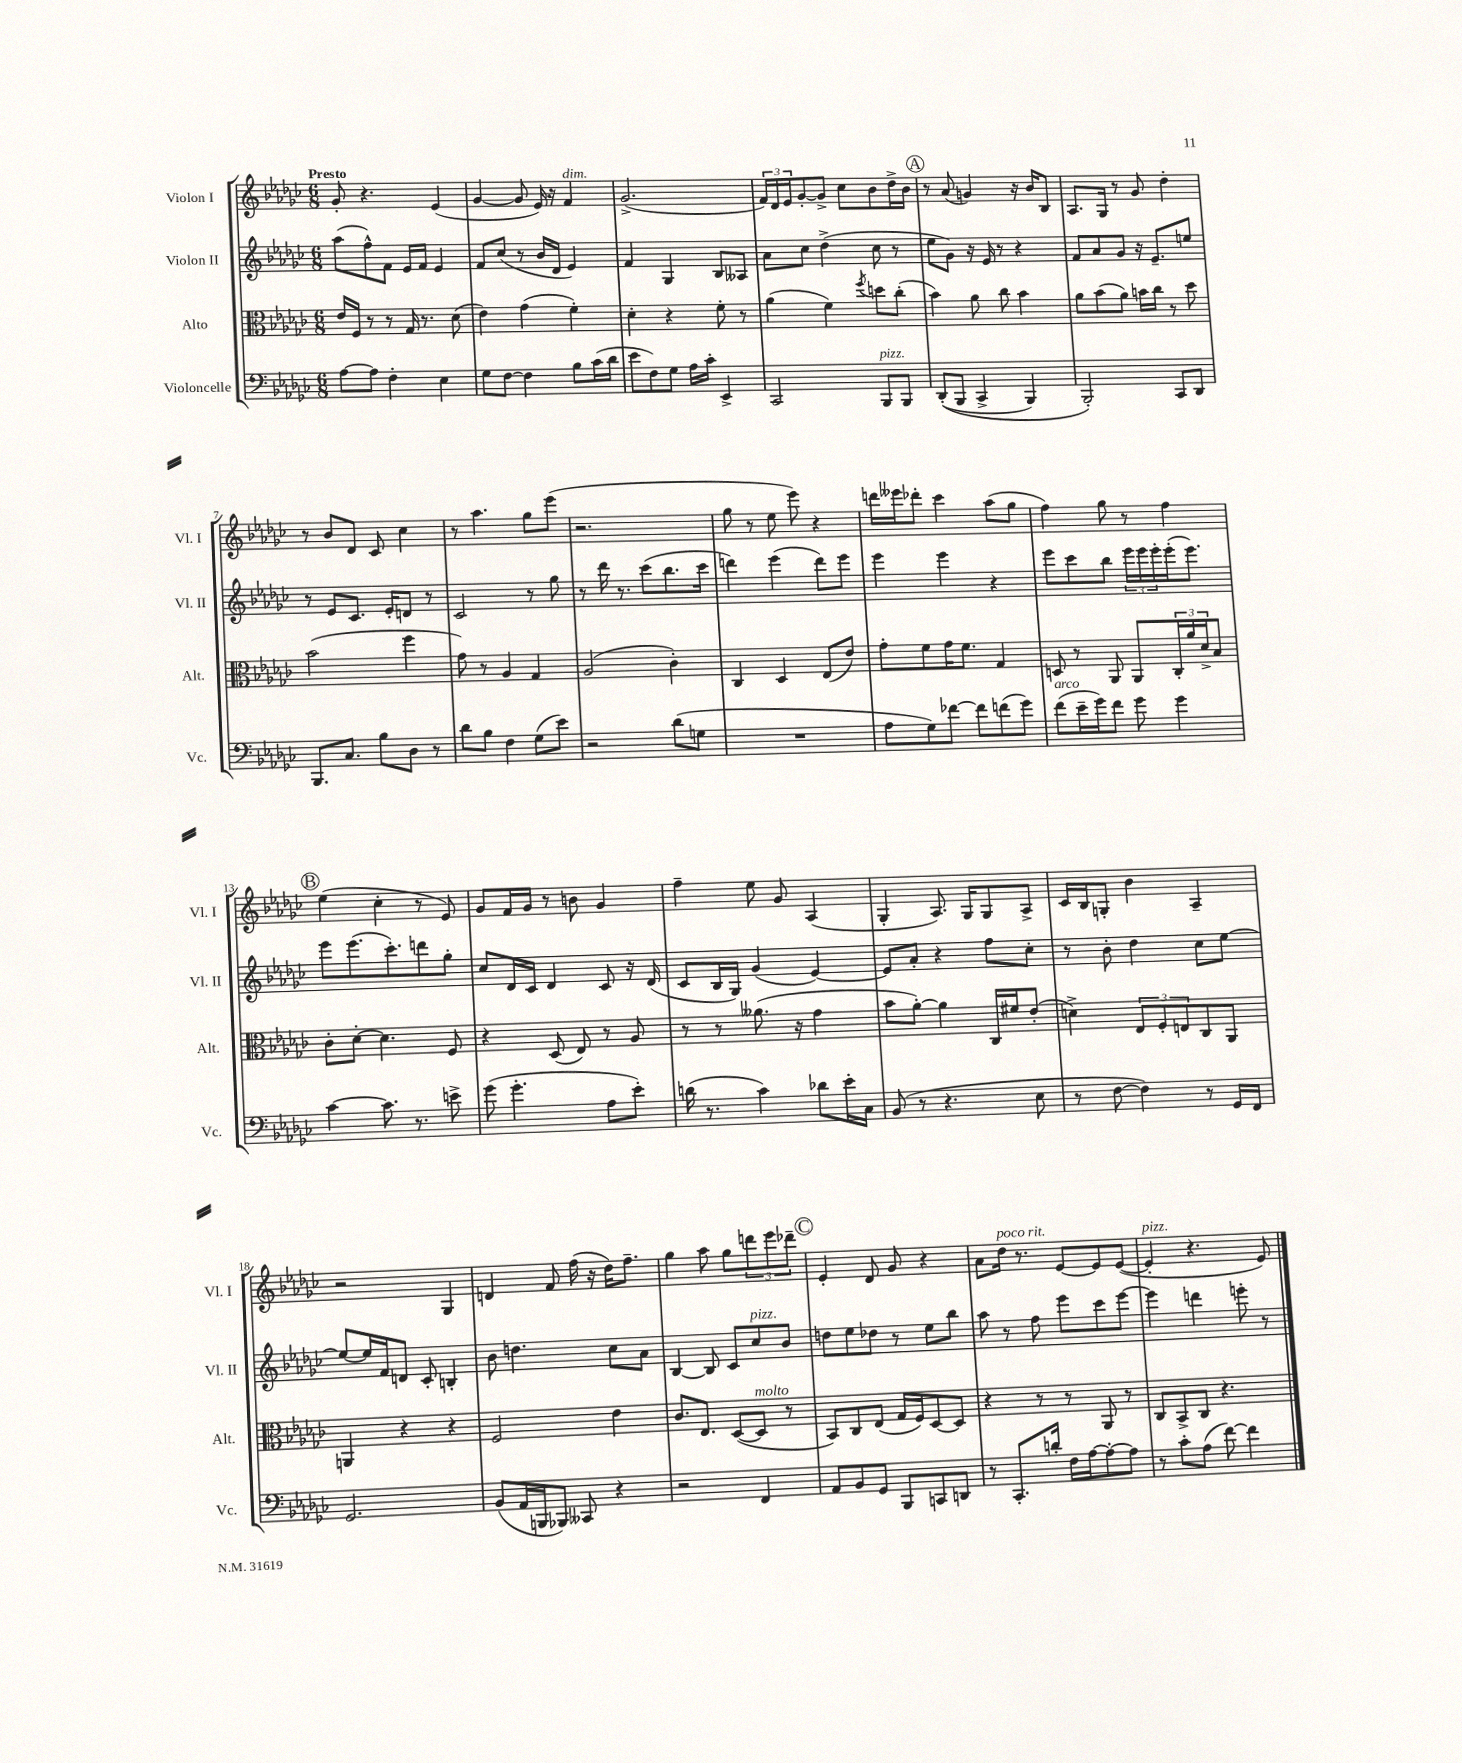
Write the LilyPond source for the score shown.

<<
\new StaffGroup <<
\new Staff = "s0" \with { instrumentName = "Violon I" shortInstrumentName = "Vl. I" } {
    \clef treble \key ges \major \numericTimeSignature \time 6/8 \tempo "Presto"
    ges'8-. r4. ees'4( |
    ges'4~ ges'8 ees'16) r16 f'4^\markup { \italic "dim." } |
    ges'2.->( |
    \tuplet 3/2 { f'16) des'16 ees'16 } ges'8~-. ges'8-> ces''8 bes'8 des''16-> bes'16 |
    \mark \markup { \circle "A" } r8 aes'8( g'4) r16 bes'16 bes8 |
    aes8. ges16 r8 ges'8 des''4-. |
    r8 bes'8 des'8 ces'8 ces''4 |
    r8 aes''4. ges''8 ees'''8( |
    r2. |
    ges''8 r8 ees''8 ees'''8) r4 |
    d'''16 eeses'''16 des'''8-. ces'''4 aes''8( ges''8 |
    f''4) ges''8 r8 f''4 |
    \mark \markup { \circle "B" } ees''4( ces''4-. r8 ees'8) |
    ges'8 f'16 ges'16 r8 b'8 ges'4 |
    f''4-- ees''8 ges'8 aes4( |
    ges4-. aes8.) ges16 ges8 aes8-> |
    ces'16 bes16 g8-. bes'4 aes4-- |
    r2 ges4 |
    d'4 f'8 f''16( r16 des''16) f''8.-- |
    ges''4 aes''8 ges''8 \tuplet 3/2 { d'''8 ees'''8 des'''8-- } |
    \mark \markup { \circle "C" } ees'4-. des'8 ges'8 r4 |
    aes'8 des''16^\markup { \italic "poco rit." } r8. ees'8~ ees'8 ees'8~( |
    ees'4-.^\markup { \italic "pizz." } r4. ees'8) \bar "|." |
}
\new Staff = "s1" \with { instrumentName = "Violon II" shortInstrumentName = "Vl. II" } {
    \clef treble \key ges \major \numericTimeSignature \time 6/8
    aes''8( f''8-^) f'8 ees'16 f'16 ees'4 |
    f'8 ces''8( r8 bes'16 des'16 ees'4) |
    f'4 ges4 bes8 aeses8 |
    aes'8 ces''8 des''4->( ces''8 r8 |
    \mark \markup { \circle "A" } ees''8 ges'8) r16 ees'16 r8 r4 |
    f'8 aes'8 ges'8 r16 ees'8.-- e''8 |
    r8 ees'8 ces'8. ees'16-. d'8 r8 |
    ces'2 r8 ges''8 |
    r8 des'''16 r8. ces'''8( bes''8. ces'''16 |
    d'''4) ees'''4( d'''8) ees'''8 |
    ees'''4 ees'''4 r4 |
    ees'''8 ces'''8 bes''8 \tuplet 3/2 { ees'''16 ees'''16 ees'''16-. } ees'''16-.( ees'''8.) |
    \mark \markup { \circle "B" } ees'''8 ees'''8.( ces'''8.-.) d'''8 ges''8-. |
    ces''8 des'16 ces'16 des'4 ces'8 r16 des'16( |
    ces'8 bes16 ges16) ges'4( ees'4~) |
    ees'8 aes'8-. r4 f''8 ces''8-. |
    r8 bes'8-. des''4 ces''8 ees''8~ |
    ees''8~ ees''16 f'16 d'8 ces'8-. b4-. |
    bes'8 d''4. ces''8 aes'8 |
    bes4~ bes8 ces'8 ces''8^\markup { \italic "pizz." } bes'8 |
    \mark \markup { \circle "C" } d''8 ees''8 des''8 r8 ees''8 bes''8 |
    aes''8 r8 f''8 ees'''8 ces'''8 ees'''8~ |
    ees'''4 d'''4 e'''8-. r8 \bar "|." |
}
\new Staff = "s2" \with { instrumentName = "Alto" shortInstrumentName = "Alt." } {
    \clef alto \key ges \major \numericTimeSignature \time 6/8
    ees'16 f16 r8 r8 ges16 r8. des'8( |
    ees'4) ges'4( f'4-.) |
    des'4-. r4 f'8-. r8 |
    aes'4( f'4) \acciaccatura { f''8 } d''8 ces''8-.( |
    \mark \markup { \circle "A" } bes'4) aes'8 ces''8 bes'4 |
    aes'8 bes'8( aes'8) b'16 ces''16 r8 des''8 |
    bes'2( f''4 |
    ges'8) r8 aes4 ges4 |
    aes2( ces'4-.) |
    ces4 des4 ees8( ees'8) |
    ges'8-. f'8 ges'16 f'8. ges4 |
    d8 r8 aes,8 aes,8 \tuplet 3/2 { ces16-. aes'16 des'16-> } bes8 |
    \mark \markup { \circle "B" } ces'8-. des'8~-. des'4. f8 |
    r4 des8( ees8) r8 aes8 |
    r8 r8 aeses'8.( r16 ges'4 |
    bes'8 aes'8~-.) aes'4 ces16 fis'16 ees'8-.( |
    d'4->) \tuplet 3/2 { ees8 f8-. e8 } ces8 aes,8 |
    a,4 r4 r4 |
    f2 ees'4 |
    ces'8. ees8. des8~( des8^\markup { \italic "molto" } r8 |
    \mark \markup { \circle "C" } bes,8) ces8 ees8( ges16 f16) des8~ des8 |
    r4 r8 r8 aes,8 r8 |
    ces8 bes,8-> ces8 r4. \bar "|." |
}
\new Staff = "s3" \with { instrumentName = "Violoncelle" shortInstrumentName = "Vc." } {
    \clef bass \key ges \major \numericTimeSignature \time 6/8
    aes8~ aes8 f4-. ees4 |
    ges8 f8~ f4 bes8 ces'16( des'16 |
    ees'8 f8) ges8 aes16 ces'16-. ees,4-> |
    ces,2 bes,,8^\markup { \italic "pizz." } bes,,8 |
    \mark \markup { \circle "A" } des,8-.(\( bes,,8 ces,4-> bes,,4) |
    bes,,2-.\) ces,8 des,8 |
    bes,,8. ces8. bes8 des8 r8 |
    des'8 bes8 f4 ges8( ees'8) |
    r2 des'8( g8 |
    R2. |
    aes8 ges8) fes'8~ fes'8 f'8( ges'8) |
    f'8^\markup { \italic "arco" }( ees'16-- ges'16) f'8 ges'8 ges'4 |
    \mark \markup { \circle "B" } ces'4~ ces'8. r8. e'8-> |
    ges'8( ges'4.-. aes8 ees'8-.) |
    d'16( r8. ces'4) des'8 ees'16-. ces16 |
    bes,8( r8 r4. ees8 |
    r8 f8~ f4) r8 ges,16 f,16 |
    ges,2. |
    bes,8( aes,16 b,,16 bes,,8) ceses,8 r4 |
    r2 f,4 |
    \mark \markup { \circle "C" } aes,8 bes,8 ges,8 bes,,8 c,8 d,8 |
    r8 ces,8.-. d'16-. f16 aes16~ aes8~-. aes8 |
    r8 ces'8-. aes8( f'8~) f'4 \bar "|." |
}
>>
>>
